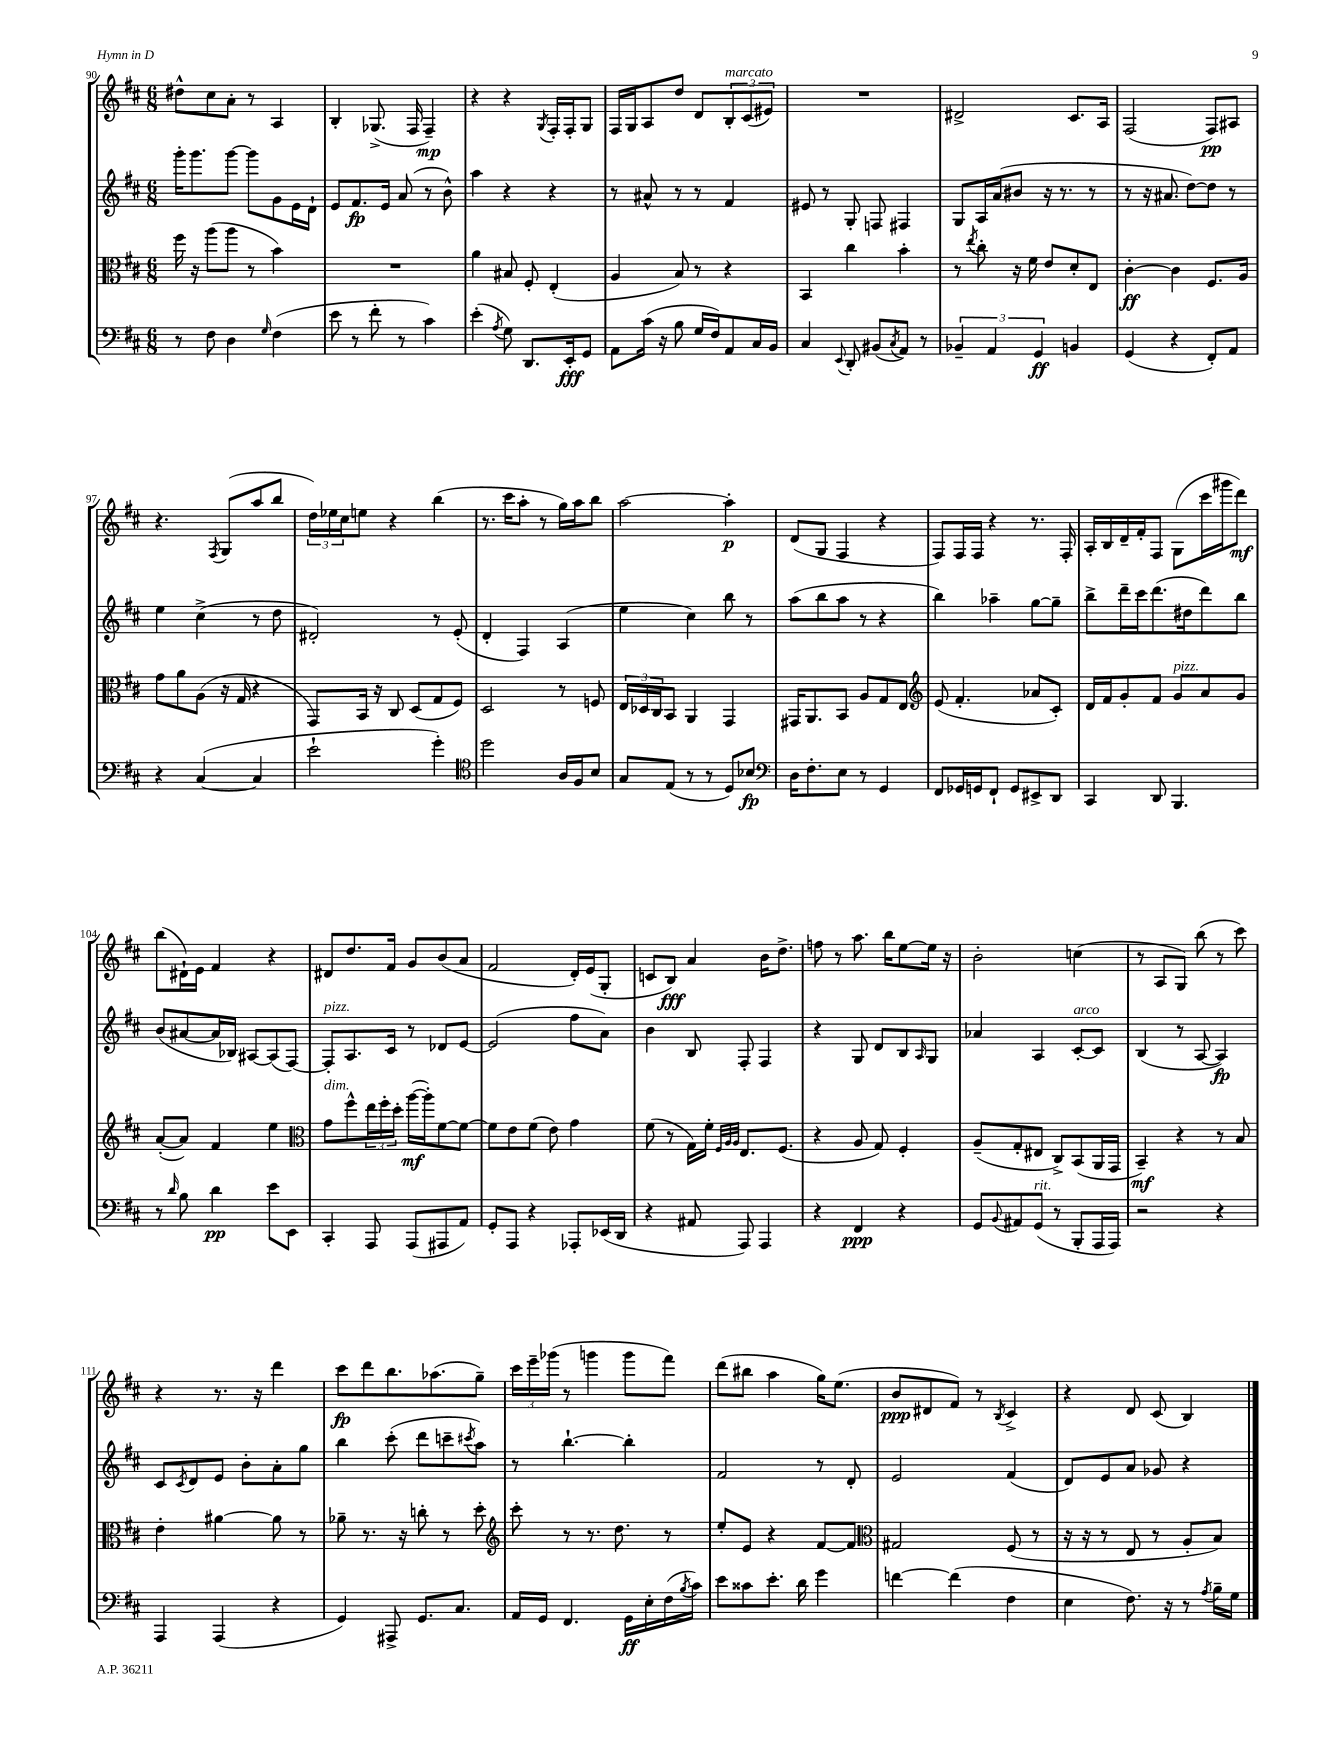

**kern	**kern	**kern	**kern
*staff4	*staff3	*staff2	*staff1
*clefF4	*clefC3	*clefG2	*clefG2
*k[f#c#]	*k[f#c#]	*k[f#c#]	*k[f#c#]
*M6/8	*M6/8	*M6/8	*M6/8
8r	16ff#	16ggg'	8dd#^^
.	16r	8.ggg	.
8F#	(8aa	.	8cc#
4D	8aa	[8ggg	8a'
.	8r	8ggg]	8r
16qqG	.	.	.
(4F#	4b)	8g	4A
.	.	16e	.
.	.	16d`	.
=	=	=	=
8e	2.r	8e	4B'
8r	.	8.f#	.
8f#'	.	.	(8.G-^
.	.	16e	.
8r	.	(8a	.
.	.	.	16F#
4c#)	.	8r	4F#~)
.	.	8b^^)	.
=	=	=	=
(4e'	4a	4aa	4r
8qA	.	.	.
8G)	8B#	4r	4r
8.DD	8F#'	.	.
.	.	.	8qG
.	(4E'	4r	16F#'
16EE'	.	.	16F#'
8GG	.	.	8G
=	=	=	=
8AA	4A	8r	16F#
.	.	.	16G
(16c#	.	8a#^^	8A
16r	.	.	.
8B	8B)	8r	8dd
16G	8r	8r	8d
16F#)	.	.	.
8AA	4r	4f#	12B'
.	.	.	(12c#
16C#	.	.	.
.	.	.	12e#)
16BB	.	.	.
=	=	=	=
4C#	4BB	8e#	2.r
.	.	8r	.
8qqEE	.	.	.
8DD'	4cc#	8G'	.
(8BB#	.	8F	.
8qC#	.	.	.
8AA)	4b'	4F#	.
8r	.	.	.
=	=	=	=
6BB-~	8r	8G	2d#^
.	8qee	.	.
.	8cc#'	16A	.
6AA	.	.	.
.	.	(16a	.
.	16r	8b#	.
.	16f#	.	.
6GG	.	.	.
.	8e	16r	.
.	.	8.r	.
4BB	8d'	.	8.c#
.	8E	8r	.
.	.	.	16A
=	=	=	=
(4GG	[4c#'	8r	(2F#
.	.	16r	.
.	.	8.a#	.
4r	4c#]	.	.
.	.	[8dd)	.
8FF#')	8.F#	8dd]	8F#)
8AA	.	8r	8A#
.	16A	.	.
=	=	=	=
4r	8g	4ee	4.r
.	8a	.	.
([4C#	(8A	(4cc#^	.
.	.	.	8qF#
.	16r	.	(8G
.	16G	.	.
4C#]	4r	8r	8aa
.	.	8dd	8bb
=	=	=	=
2e`	8GG)	2d#')	24dd)
.	.	.	24ee-
.	.	.	24cc#
.	16BB	.	8ee
.	16r	.	.
.	8C#	.	4r
.	(8D	.	.
4g')	8G	8r	(4bb
.	8F#)	(8e'	.
=	=	=	=
*clefC4	*	*	*
2dd	2D	4d'	8.r
.	.	.	16ccc#
.	.	4F#)	8aa'
.	.	.	8r
16A	8r	(4A	16gg)
16F#	.	.	16aa
8B	8F	.	8bb
=	=	=	=
8G	24E	4ee	[2aa
.	24D-	.	.
.	24C#	.	.
(8E	8BB	.	.
8r	4AA	4cc#)	.
8r	.	.	.
8D)	4GG	8bb	4aa']
8B-	.	8r	.
=	=	=	=
*clefF4	*	*	*
16D	16GG#	(8aa	(8d
8.F#'	8.AA	.	.
.	.	8bb	8G
8E	8BB	8aa	4F#
8r	8A	8r	.
4GG	8G	4r	4r
.	8E	.	.
=	=	=	=
*	*clefG2	*	*
8FF#	(8e	4bb)	8F#)
16GG-	4.f#'	.	16F#
16GG	.	.	16F#
8FF#`	.	4aa-~	4r
8GG	.	.	.
8EE#^	8a-	[8gg	8.r
8DD	8c#')	8gg~]	.
.	.	.	16F#'
=	=	=	=
4CC#	16d	8bb^	16A'
.	16f#	.	16B
.	8g'	16ddd~	16d~
.	.	16ccc#	16f#'
8DD	8f#	(8.ddd	8F#
4.BBB	8g	.	(8G
.	.	16dd#	.
.	8a	8ddd)	16ccc#
.	.	.	16ggg#
.	8g	8bb	8ddd)
=	=	=	=
8r	([8a'	(8b	(8bb
16qqd	.	.	.
8B	8a])	[8a#	16d#`)
.	.	.	16e
4d	4f#	16a#]	4f#
.	.	16B-)	.
.	.	[8A#	.
8e	4ee	(8A#]	4r
8EE	.	[8F#)	.
=	=	=	=
*	*clefC3	*	*
4CC#'	8g	8F#']	8d#
.	8ff#^^	8.A	8.dd
8AAA	24ee	.	.
.	24ff#'	.	.
.	.	16c#	16f#
.	24dd'	.	.
(8AAA	([16aa	8r	8g
.	16aa'])	.	.
8AAA#	[8f#	8d-	(8b
8AA)	8f#_	[8e	8a
=	=	=	=
8GG'	8f#]	(2e]	2f#
8AAA	8e	.	.
4r	(8f#	.	.
.	8e)	.	.
8AAA-'	4g	8ff#	16d')
.	.	.	(16e
(16EE-	.	8a)	8G'
16DD	.	.	.
=	=	=	=
4r	(8f#	4b	8c
.	8r	.	8B)
8AA#	16G)	8B	4a
.	16f#'	.	.
.	32qqF#	.	.
.	32qqA	.	.
.	32qqA	.	.
8AAA)	8.E	8F#'	.
4AAA	.	4F#	16b
.	(8.F#	.	8.dd^
=	=	=	=
4r	4r	4r	8ff
.	.	.	8r
4FF#	8A	8G	8.aa
.	8G)	8d	.
.	.	.	16bb
4r	4F#'	8B	[8ee
.	.	16qqA	.
.	.	8G	16ee]
.	.	.	16r
=	=	=	=
8GG	(8A~	4a-	2b'
8qqBB	.	.	.
8AA#	8G'	.	.
(8GG	8E#	4A	.
8r	8C#^)	.	.
8BBB'	(8BB	[8c#'	(4cc
16AAA	16AA	8c#]	.
16AAA)	16GG	.	.
=	=	=	=
2r	4BB~)	(4B	8r
.	.	.	8A
.	4r	8r	8G)
.	.	[8A	(8bb
4r	8r	4A])	8r
.	8B	.	8ccc#)
=	=	=	=
4AAA	4e'	8c#	4r
.	.	8qc#	.
.	.	8d	.
(4AAA	[4a#	8e	8.r
.	.	8b'	.
.	.	.	16r
4r	8a#]	8a'	4ddd
.	8r	8gg	.
=	=	=	=
4GG)	8a-~	4bb	8ccc#
.	8.r	.	8ddd
8AAA#^	.	(8ccc#'	8.bb
.	16r	.	.
8.GG	8cc'	8ddd	.
.	.	.	(8.aa-
.	8r	8ccc~	.
8.C#	.	.	.
.	.	8qccc#	.
.	8dd'	8aa)	8gg~)
=	=	=	=
*	*clefG2	*	*
16AA	8ccc#'	8r	24ccc#
.	.	.	24eee~
16GG	.	.	.
.	.	.	(24ggg-
4.FF#	8r	[4.bb`	8r
.	8.r	.	4ggg
.	8.dd	.	.
16GG	.	4bb']	8ggg
16E'	.	.	.
(16F#	8r	.	8fff#)
8qB	.	.	.
16c#)	.	.	.
=	=	=	=
8e	8ee'	2f#	(8ddd
8c##	8e	.	8bb#
8.e'	4r	.	4aa
16d	.	.	.
4g	[8f#	8r	16gg)
.	.	.	(8.ee
.	8f#]	8d'	.
=	=	=	=
*	*clefC3	*	*
[4f	2G#	2e	8b
.	.	.	8d#
(4f]	.	.	8f#)
.	.	.	8r
.	.	.	8qB
4F#	(8F#	(4f#	4c#^
.	8r	.	.
=	=	=	=
4E	16r	8d)	4r
.	16r	.	.
.	8r	8e	.
8.F#)	8E	8a	8d
.	8r	8g-	(8c#
16r	.	.	.
8r	8A'	4r	4B)
8qA	.	.	.
16B~	8B)	.	.
16G	.	.	.
==	==	==	==
*-	*-	*-	*-
